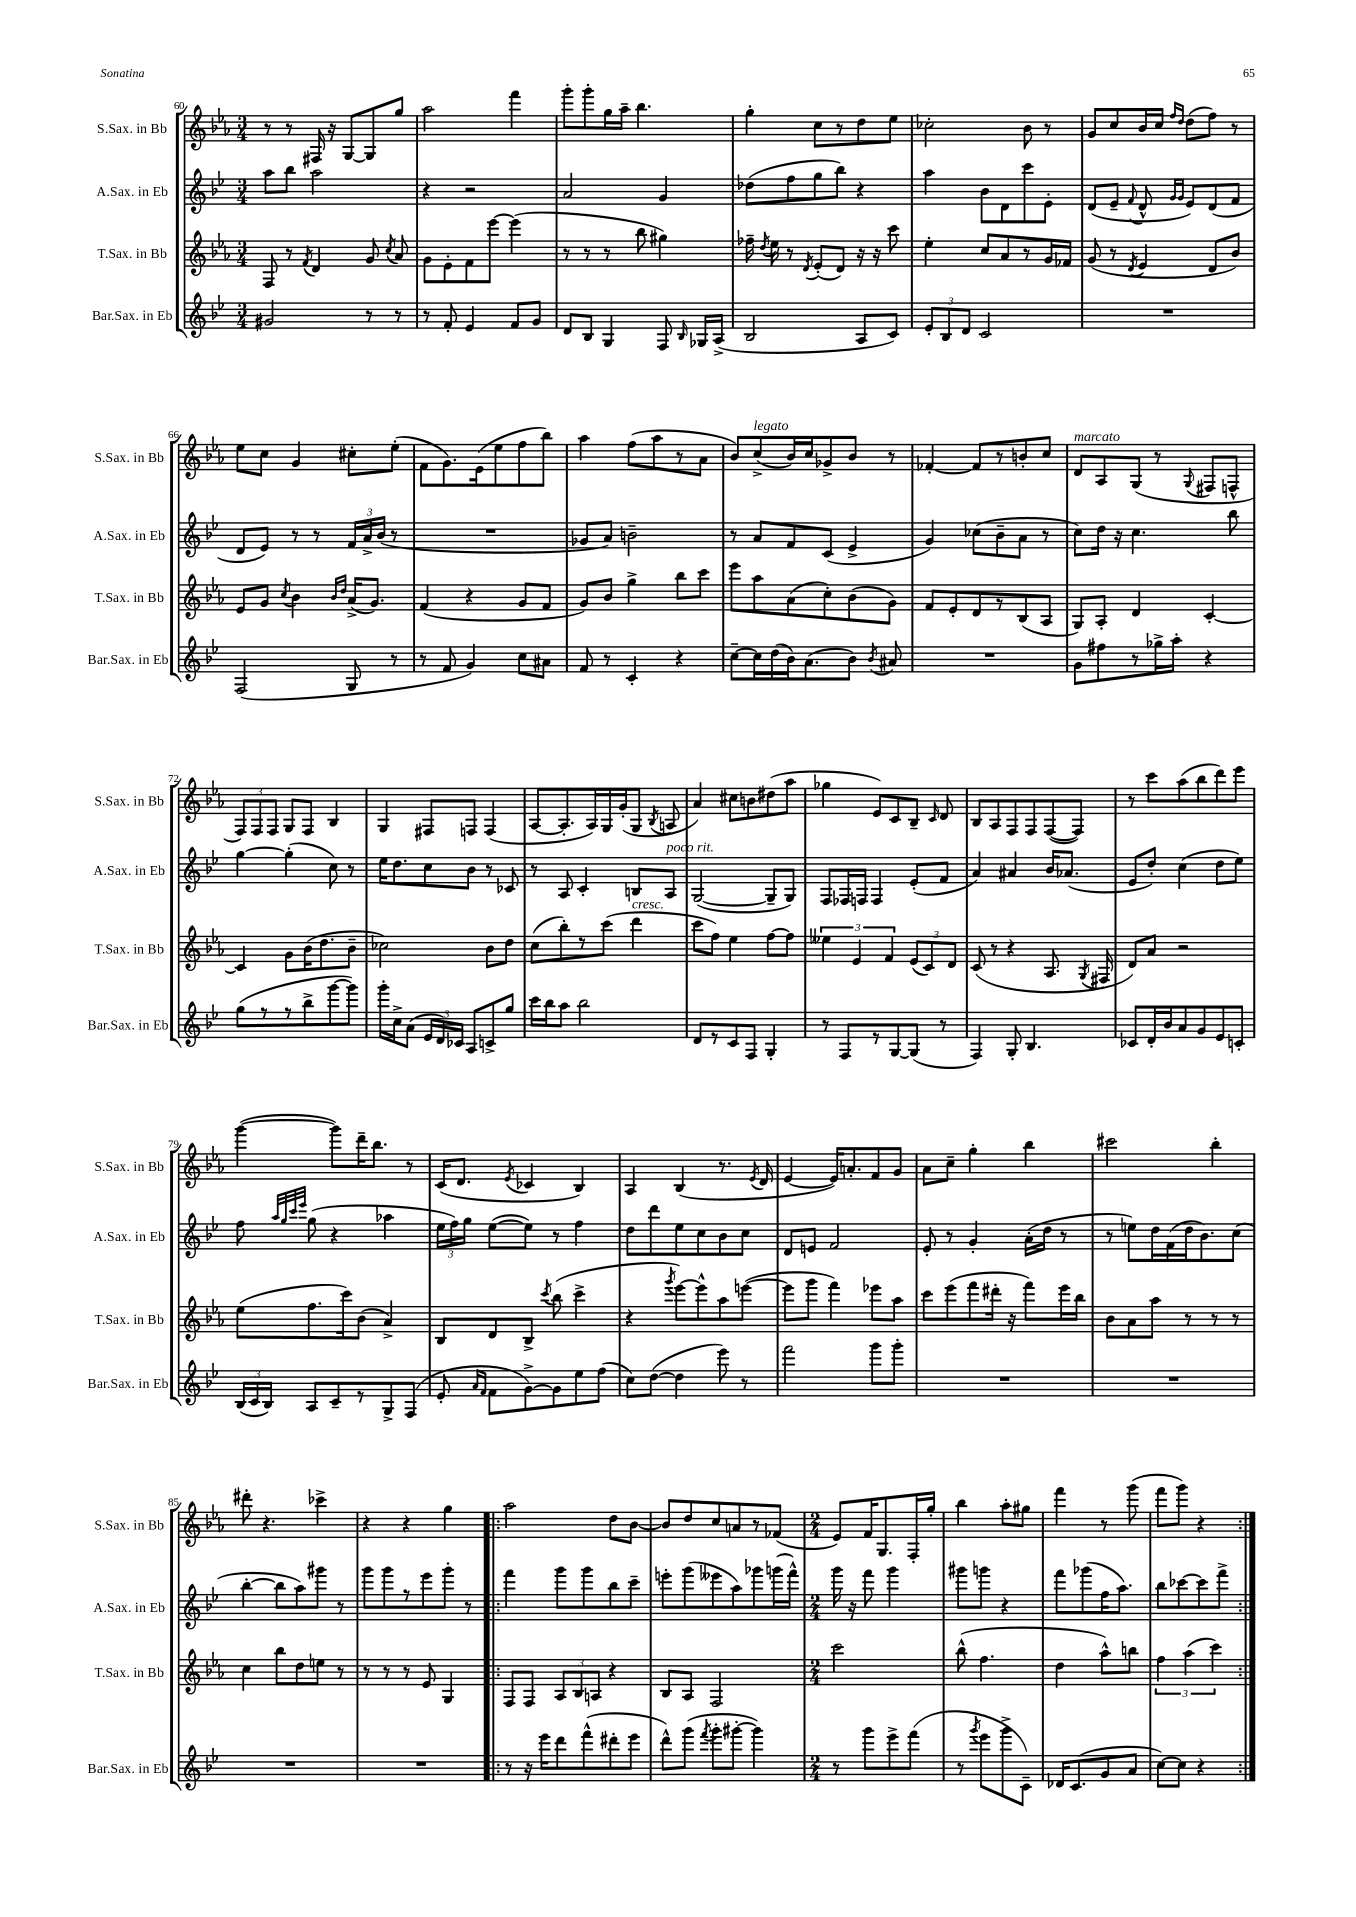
<<
\new StaffGroup <<
\new Staff = "s0" \with { instrumentName = "S.Sax. in Bb" shortInstrumentName = "S.Sax. in Bb" } {
    \clef treble \key ees \major \numericTimeSignature \time 3/4
    \autoBeamOff r8 r8 fis16 r16 g8[~ g8 g''8] |
    aes''2 f'''4 |
    g'''8[-. g'''8-. g''16 aes''16]-- bes''4. |
    g''4-. c''8[ r8 d''8 ees''8] |
    ces''2-. bes'8 r8 |
    g'8[ c''8 bes'16 c''16] \grace { f''16[ d''16] } d''8[( f''8]) r8 |
    ees''8[ c''8] g'4 cis''8[-. ees''8]-.( |
    f'8[ g'8.) ees'16( ees''8 f''8 bes''8]) |
    aes''4 f''8[( aes''8 r8 aes'8] |
    bes'8[) c''8->^\markup { \italic "legato" }( bes'16) c''16 ges'8-> bes'8] r8 |
    fes'4~-. fes'8[ r8 b'8-. c''8] |
    d'8[^\markup { \italic "marcato" } aes8 g8]( r8 \appoggiatura { g8 } fis8[ f8]-^ |
    \tuplet 3/2 { f8[) f8 f8] } g8[ f8] bes4 |
    g4 fis8[ f8] f4( |
    aes8[~ aes8.-. aes16) g16 g'16-.( g8] \acciaccatura { bes8 } a8 |
    aes'4) cis''8[ b'8 dis''8( aes''8] |
    ges''4 ees'8[) c'8 bes8]-- \grace { c'16 } d'8 |
    bes8[ aes8 f8 f8 f8~( f8]) |
    r8 c'''8[ aes''8( bes''8 d'''8) ees'''8] |
    g'''4~( g'''8[) d'''16-- bes''8.] r8 |
    c'16[( d'8.] \acciaccatura { ees'8 } ces'4 bes4) |
    aes4 bes4( r8. \acciaccatura { ees'8 } d'16 |
    ees'4~ ees'16[) a'8.-. f'8 g'8] |
    aes'8[ c''8]-- g''4-. bes''4 |
    cis'''2 bes''4-. |
    dis'''8-. r4. ces'''4-> |
    r4 r4 g''4 |
    \repeat volta 2 { aes''2 d''8[ bes'8]~ |
    bes'8[ d''8 c''8 a'8 r8 fes'8]( |
    \numericTimeSignature \time 2/4 ees'8[) f'16 g8. f16-. g''16]-. |
    bes''4 aes''8[-. gis''8] |
    f'''4 r8 g'''8( |
    f'''8[ g'''8]) r4 | }
}
\new Staff = "s1" \with { instrumentName = "A.Sax. in Eb" shortInstrumentName = "A.Sax. in Eb" } {
    \clef treble \key bes \major \numericTimeSignature \time 3/4
    \autoBeamOff a''8[ bes''8] a''2 |
    r4 r2 |
    a'2 g'4 |
    des''8[( f''8 g''8 bes''8]) r4 |
    a''4 bes'8[ d'8 c'''8 ees'8]-. |
    d'8[( ees'8]-- \appoggiatura { f'8 } d'8-^ \grace { g'16[ g'16] } ees'8[) d'8( f'8] |
    d'8[ ees'8]) r8 r8 \tuplet 3/2 { f'16[ a'16-> bes'16]( } r8 |
    R2. |
    ges'8[ a'8]) b'2-- |
    r8 a'8[ f'8 c'8]( ees'4-> |
    g'4) ces''8[( bes'8-- a'8] r8 |
    c''8[) d''16] r16 c''4. bes''8 |
    g''4~ g''4-.( c''8) r8 |
    ees''16[ d''8. c''8 bes'8] r8 ces'8 |
    r8 a8 c'4-. b8[ a8]^\markup { \italic "poco rit." } |
    g2~( g8[-- g8]) |
    f8[ fes16 f16] f4 ees'8[-.( f'8] |
    a'4) ais'4 bes'16[ aes'8.]( |
    ees'8[ d''8]-.) c''4( d''8[ ees''8]) |
    f''8 \grace { a''32[ g''32 c'''32 ees'''32] } g''8( r4 aes''4 |
    \tuplet 3/2 { ees''16[ f''16) g''16] } ees''8[~( ees''8]) r8 f''4 |
    d''8[ d'''8 ees''8 c''8 bes'8 c''8] |
    d'8[ e'8] f'2 |
    ees'8-. r8 g'4-. a'16[-.( d''16] r8 |
    r8 e''8[) d''16 f'16( d''16 bes'8.) c''8]( |
    bes''4~-. bes''8[ a''8) gis'''8] r8 |
    g'''8[ g'''8 r8 ees'''8 g'''8]-. r8 |
    \repeat volta 2 { f'''4 g'''8[ g'''8 bes''8 c'''8]-- |
    e'''8[-. g'''8( eeses'''8 a''8) ges'''8 g'''16( f'''16]-^) |
    \numericTimeSignature \time 2/4 g'''16 r16 f'''8 g'''4 |
    gis'''8[ g'''8] r4 |
    f'''8[ ges'''8( f''16 a''8.]) |
    bes''8[ ces'''8~ ces'''8 f'''8]-> | }
}
\new Staff = "s2" \with { instrumentName = "T.Sax. in Bb" shortInstrumentName = "T.Sax. in Bb" } {
    \clef treble \key ees \major \numericTimeSignature \time 3/4
    \autoBeamOff f8 r8 \acciaccatura { f'8 } d'4 g'8 \acciaccatura { c''8 } aes'8 |
    g'8[ ees'8-. f'8 ees'''8]~ ees'''4( |
    r8 r8 r8 bes''8 gis''4) |
    fes''16-- \acciaccatura { d''8 } ees''16 r8 \acciaccatura { d'8 } ees'8[-.( d'8]) r16 r16 c'''8 |
    ees''4-. c''8[ aes'8 r8 g'16 fes'16] |
    g'8( r8 \acciaccatura { d'8 } ees'4 d'8[ bes'8]) |
    ees'8[ g'8] \acciaccatura { c''8 } bes'4 \grace { bes'16[ d''16] } aes'16[->( g'8.]) |
    f'4( r4 g'8[ f'8] |
    g'8[) bes'8] g''4-> bes''8[ c'''8] |
    ees'''8[ aes''8 aes'8( c''8-.) bes'8( g'8]) |
    f'8[ ees'8-. d'8 r8 bes8( aes8] |
    g8[) aes8]-. d'4 c'4~-. |
    c'4 g'8[ bes'16( d''8. bes'8]-- |
    ces''2) bes'8[ d''8] |
    c''8[( bes''8-.) r8 c'''8]( d'''4^\markup { \italic "cresc." } |
    c'''8[ f''8]) ees''4 f''8[~ f''8] |
    \tuplet 3/2 { eeses''4 ees'4 f'4 } \tuplet 3/2 { ees'8[( c'8) d'8] } |
    c'8( r8 r4 aes8. \acciaccatura { g8 } fis16 |
    d'8[) aes'8] r2 |
    ees''8[( f''8. c'''16) bes'8]( aes'4->) |
    bes8[ d'8 bes8]-> \acciaccatura { c'''8 } bes''8( c'''4-> |
    r4 \acciaccatura { g'''8 } ees'''8[~) ees'''8-^ aes''8 e'''8]~( |
    e'''8[ g'''8] f'''4) ees'''8[ aes''8] |
    c'''8[ ees'''8( f'''8 dis'''16]-. r16 f'''8[) ees'''16 bes''16] |
    bes'8[ aes'8 aes''8] r8 r8 r8 |
    c''4 bes''8[ d''8 e''8] r8 |
    r8 r8 r8 ees'8 g4 |
    \repeat volta 2 { f8[ f8] \tuplet 3/2 { aes8[ bes8 a8] } r4 |
    bes8[ aes8] f2 |
    \numericTimeSignature \time 2/4 c'''2 |
    bes''8-^( f''4. |
    d''4 aes''8[-^) b''8] |
    \tuplet 3/2 { f''4 aes''4( c'''4) } | }
}
\new Staff = "s3" \with { instrumentName = "Bar.Sax. in Eb" shortInstrumentName = "Bar.Sax. in Eb" } {
    \clef treble \key bes \major \numericTimeSignature \time 3/4
    \autoBeamOff gis'2 r8 r8 |
    r8 f'8-. ees'4 f'8[ g'8] |
    d'8[ bes8] g4 f8 \grace { bes16 } ges16[ a16]->( |
    bes2 a8[ c'8]) |
    \tuplet 3/2 { ees'8[-. bes8 d'8] } c'2 |
    R2. |
    f2( g8 r8 |
    r8 f'8 g'4) c''8[ ais'8] |
    f'8 r8 c'4-. r4 |
    c''8[~-- c''16 d''16( bes'16) a'8.( bes'8]) \acciaccatura { bes'8 } ais'8 |
    R2. |
    g'8[ fis''8 r8 ges''16-> a''16]-. r4 |
    g''8[( r8 r8 bes''8-> g'''8~ g'''8]) |
    g'''16[-. c''16-> a'8]( \tuplet 3/2 { ees'16[ d'16) ces'16] } a8[ c'8-> g''8] |
    c'''16[ bes''16 a''8] bes''2 |
    d'8[ r8 c'8 f8] g4-. |
    r8 f8[ r8 g8~ g8]( r8 |
    f4) g8-. bes4. |
    ces'8[ d'16-. bes'16 a'8 g'8 ees'8 c'8]-. |
    \tuplet 3/2 { bes16[( c'16 bes16]) } a8[ c'8-- r8 g8-> f8]( |
    ees'8-. \grace { a'16[ f'16] } f'8[ g'8~->) g'8 ees''8 f''8]( |
    c''8[) d''8]~( d''4 ees'''8) r8 |
    f'''2 g'''8[ g'''8]-. |
    R2. |
    R2. |
    R2. |
    R2. |
    \repeat volta 2 { r8 r16 ees'''16[ d'''8 f'''8-^( dis'''8-. ees'''8] |
    d'''8[-^) g'''8]( \acciaccatura { f'''8 } g'''8[-. gis'''8]~-. gis'''4) |
    \numericTimeSignature \time 2/4 r8 g'''8[ ees'''8-> f'''8]( |
    r8 \acciaccatura { g'''8 } ees'''8[ g'''8-> c'8]--) |
    des'16[ c'8.( g'8 a'8] |
    c''8[~) c''8] r4 | }
}
>>
>>
\layout { \context { \Score currentBarNumber = #60 } }
